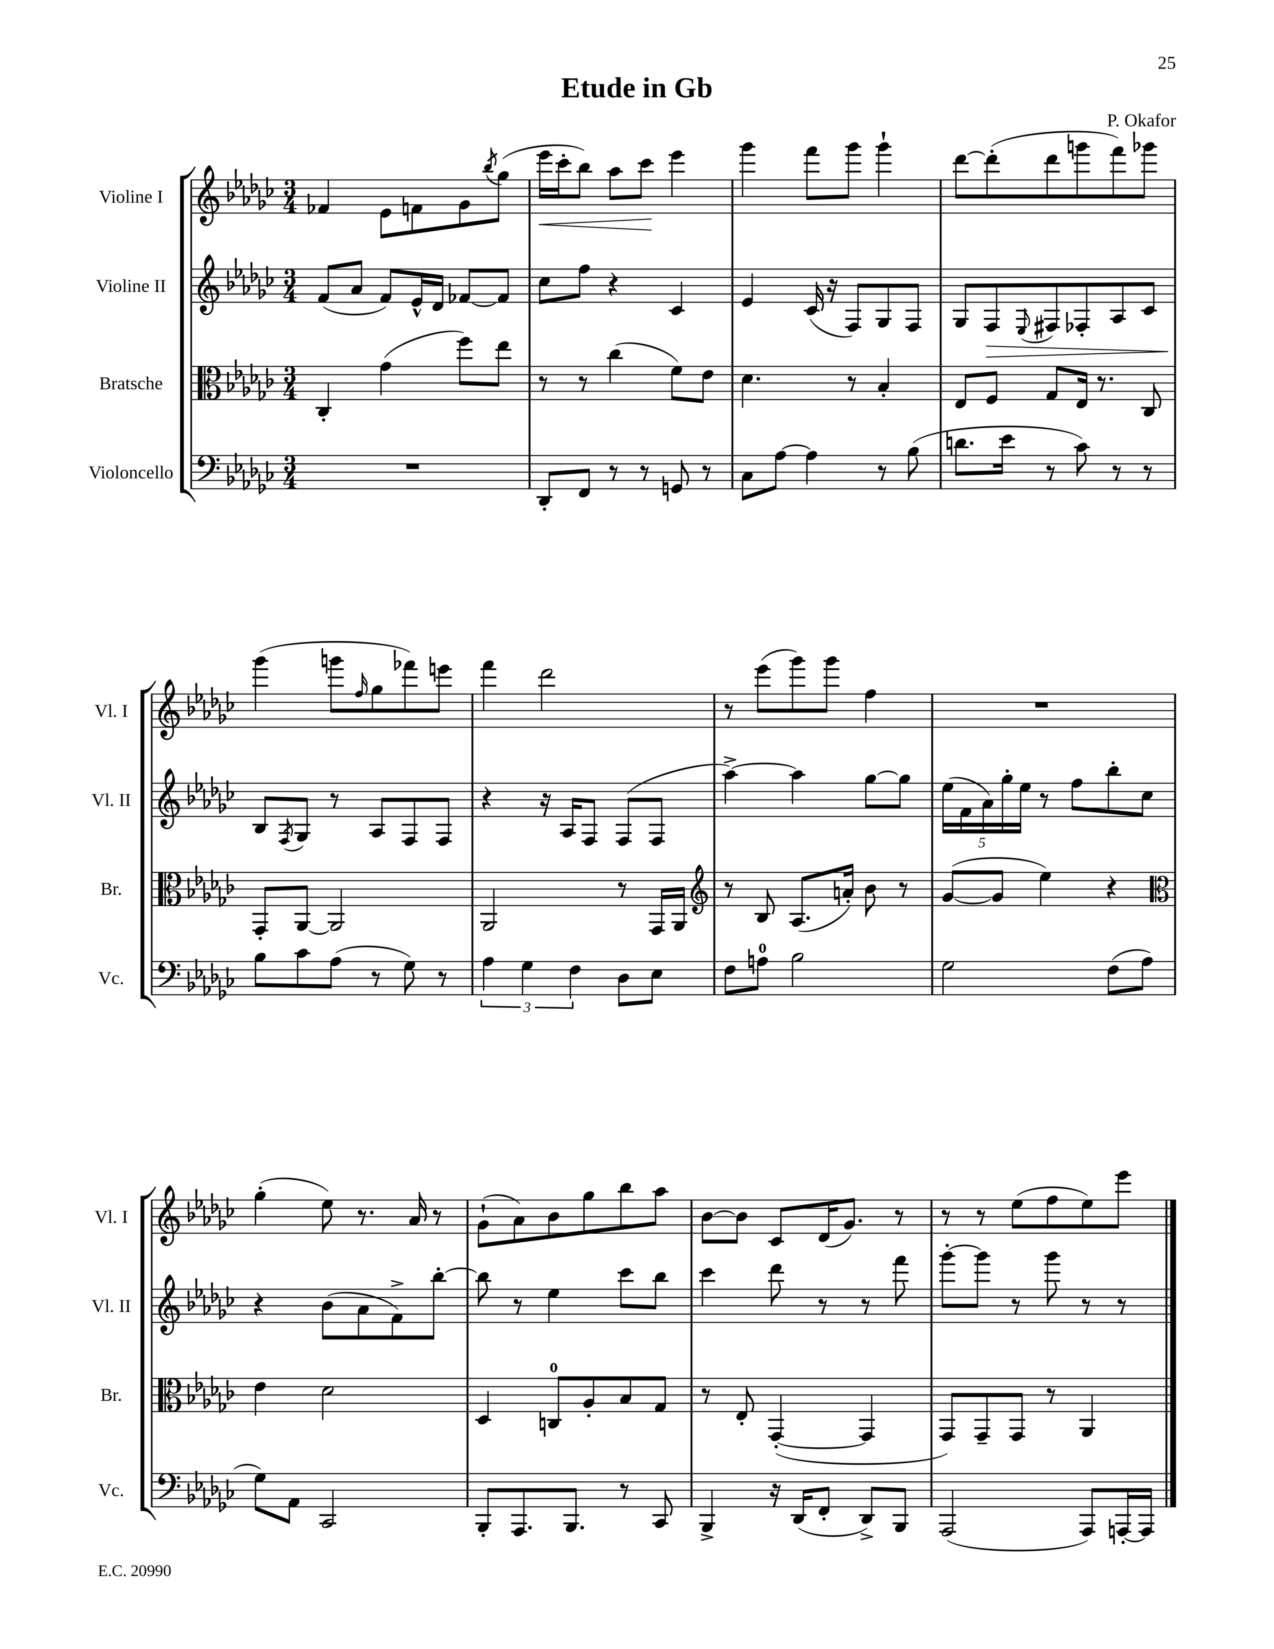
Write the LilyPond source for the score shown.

\header { title = "Etude in Gb" composer = "P. Okafor" }
<<
\new StaffGroup <<
\new Staff = "s0" \with { instrumentName = "Violine I" shortInstrumentName = "Vl. I" } {
    \clef treble \key ges \major \numericTimeSignature \time 3/4
    fes'4 ees'8 f'8 ges'8 \acciaccatura { bes''8 } ges''8( |
    ees'''16\< ces'''16-. bes''8) aes''8 ces'''8\! ees'''4 |
    ges'''4 f'''8 ges'''8 ges'''4-! |
    des'''8~ des'''8-.( des'''8 g'''8 f'''8) ges'''8 |
    ges'''4( g'''8 \grace { f''16 } ges''8 fes'''8) e'''8 |
    f'''4 des'''2 |
    r8 ees'''8( ges'''8) ges'''8 f''4 |
    R2. |
    ges''4-.( ees''8) r8. aes'16 r8 |
    ges'8-!( aes'8) bes'8 ges''8 bes''8 aes''8 |
    bes'8~ bes'8 ces'8 des'16( ges'8.) r8 |
    r8 r8 ees''8( f''8 ees''8) ees'''8 \bar "|." |
}
\new Staff = "s1" \with { instrumentName = "Violine II" shortInstrumentName = "Vl. II" } {
    \clef treble \key ges \major \numericTimeSignature \time 3/4
    f'8( aes'8 f'8) ees'16-^ des'16 fes'8~ fes'8 |
    ces''8 f''8 r4 ces'4 |
    ees'4 ces'16( r16 f8) ges8 f8 |
    ges8 f8\> \appoggiatura { ees8 } fis8 fes8-. aes8 ces'8 |
    bes8\! \acciaccatura { f8 } ges8 r8 aes8 f8 f8 |
    r4 r16 aes16 f8 f8( f8 |
    aes''4~->) aes''4 ges''8~ ges''8 |
    \tuplet 5/4 { ees''16( f'16 aes'16) ges''16-. ees''16 } r8 f''8 bes''8-. ces''8 |
    r4 bes'8( aes'8 f'8->) bes''8~-. |
    bes''8 r8 ees''4 ces'''8 bes''8 |
    ces'''4 des'''8 r8 r8 f'''8 |
    ges'''8~-. ges'''8 r8 ges'''8 r8 r8 \bar "|." |
}
\new Staff = "s2" \with { instrumentName = "Bratsche" shortInstrumentName = "Br." } {
    \clef alto \key ges \major \numericTimeSignature \time 3/4
    ces4-. ges'4( f''8) ees''8 |
    r8 r8 ces''4( f'8) ees'8 |
    des'4. r8 bes4-. |
    ees8 f8 ges8 ees16 r8. ces8 |
    ges,8-. aes,8~ aes,2 |
    aes,2 r8 ges,16 aes,16 |
    \clef treble r8 bes8 aes8.( a'16-.) bes'8 r8 |
    ges'8~( ges'8 ees''4) r4 |
    \clef alto ees'4 des'2 |
    des4 c8-0 aes8-. bes8 ges8 |
    r8 ees8-. ges,4~-.( ges,4 |
    ges,8) ges,8-- ges,8 r8 aes,4 \bar "|." |
}
\new Staff = "s3" \with { instrumentName = "Violoncello" shortInstrumentName = "Vc." } {
    \clef bass \key ges \major \numericTimeSignature \time 3/4
    R2. |
    des,8-. f,8 r8 r8 g,8 r8 |
    ces8 aes8~ aes4 r8 bes8( |
    d'8. ees'16 r8 ces'8) r8 r8 |
    bes8 ces'8 aes8( r8 ges8) r8 |
    \tuplet 3/2 { aes4 ges4 f4 } des8 ees8 |
    f8 a8-0 bes2 |
    ges2 f8( aes8 |
    ges8) aes,8 ces,2 |
    bes,,8-. aes,,8. bes,,8. r8 ces,8 |
    bes,,4-> r16 des,16( f,8-. des,8->) bes,,8 |
    aes,,2( aes,,8) a,,16~-. a,,16 \bar "|." |
}
>>
>>
\layout { \context { \Score \remove "Bar_number_engraver" } }
